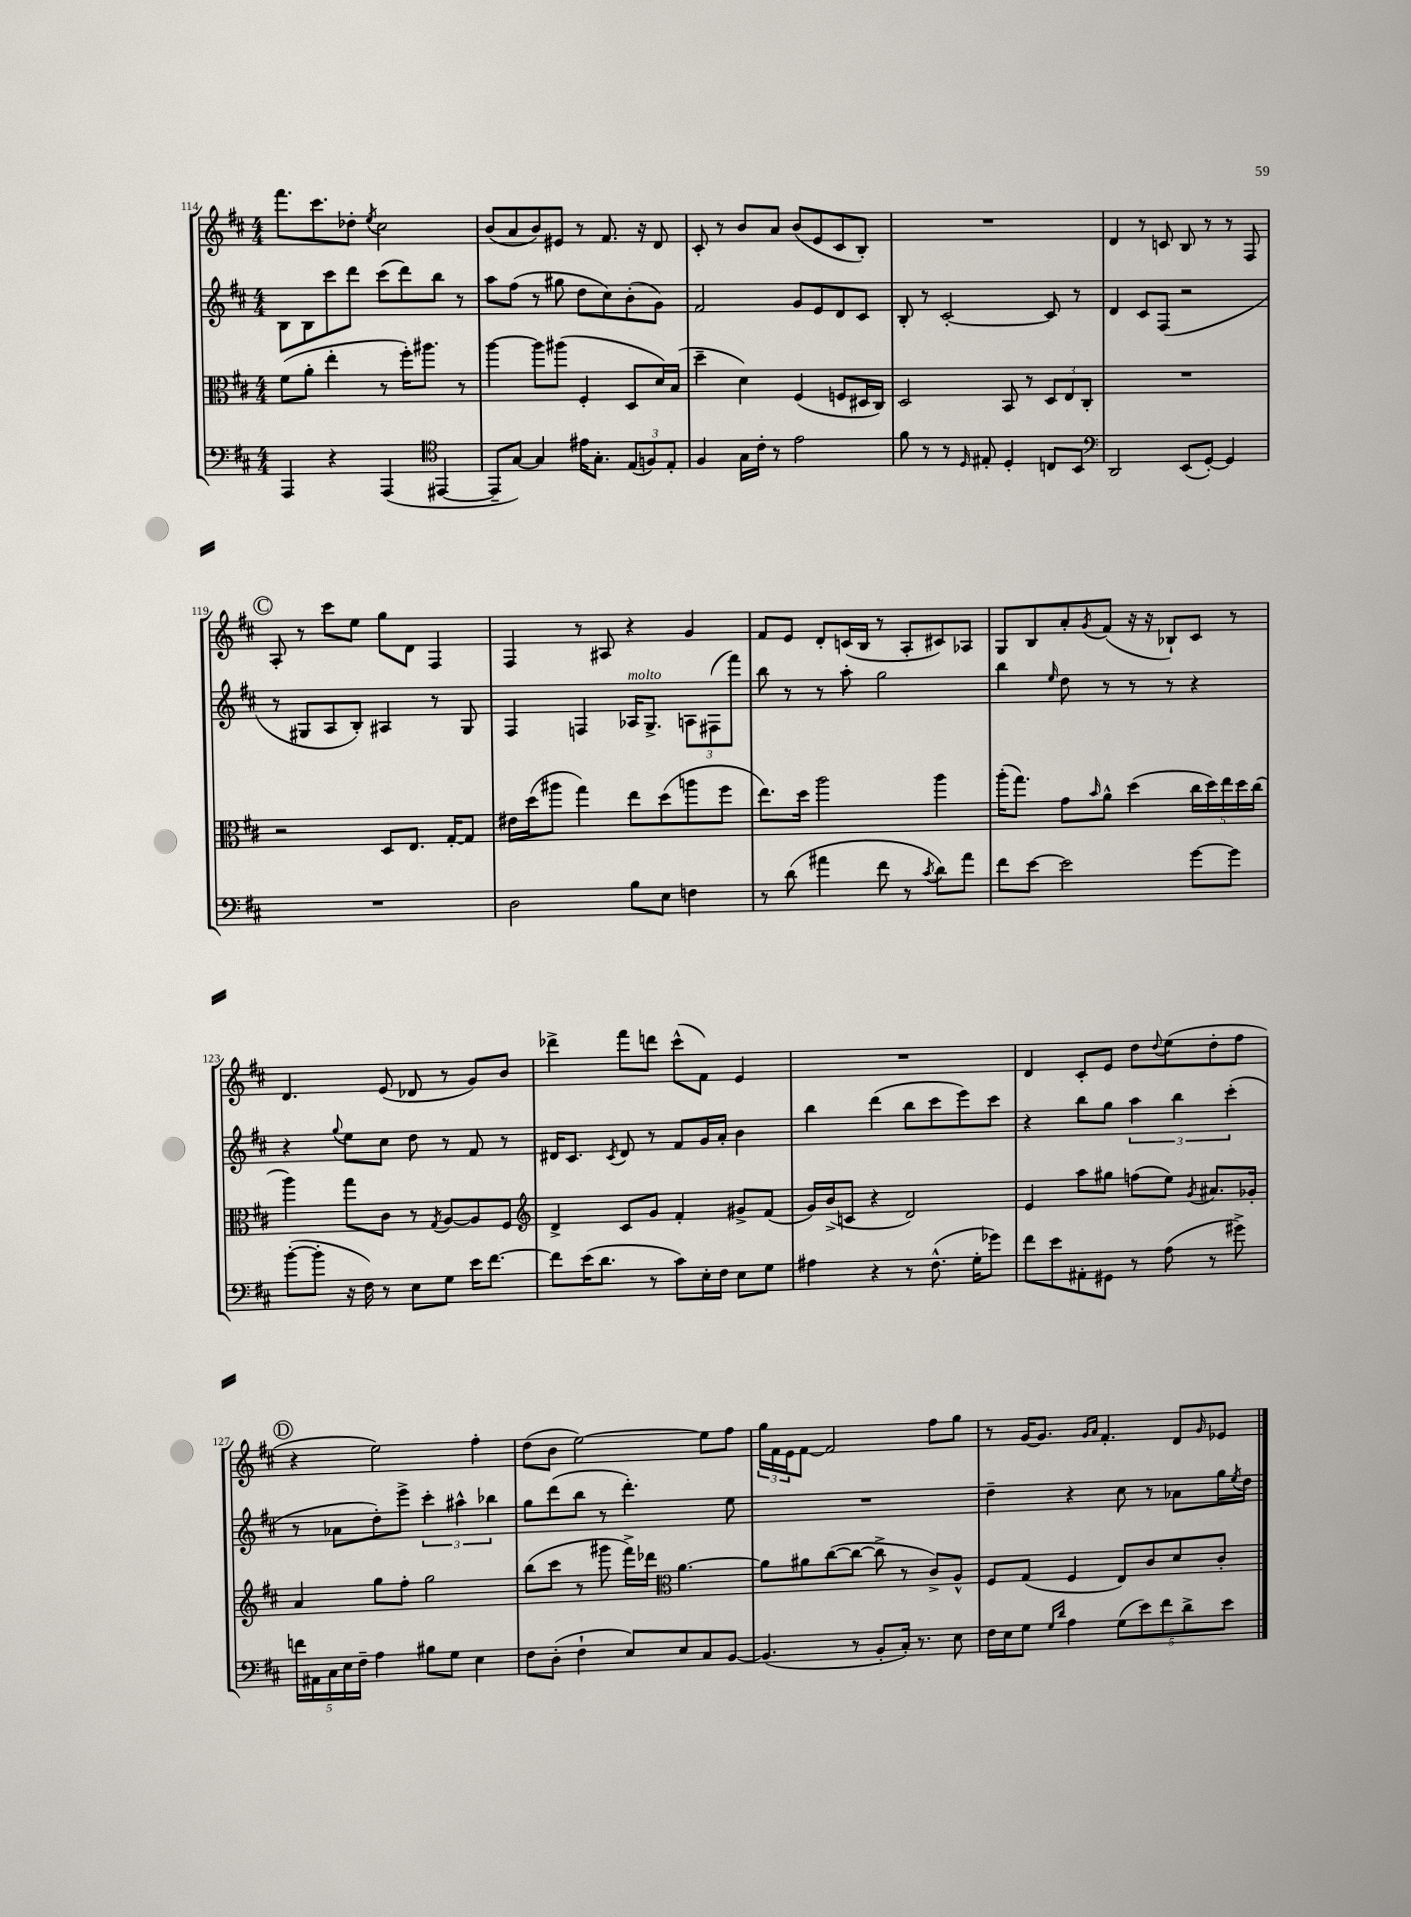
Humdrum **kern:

**kern	**kern	**kern	**kern
*staff4	*staff3	*staff2	*staff1
*clefF4	*clefC3	*clefG2	*clefG2
*k[f#c#]	*k[f#c#]	*k[f#c#]	*k[f#c#]
*M4/4	*M4/4	*M4/4	*M4/4
4AAA	(8f#	8B	8.fff#
.	8a'	8B	.
.	.	.	8.ccc#
4r	4ee'	8ccc#	.
.	.	8ddd	8dd-'
.	.	.	8qee
(4AAA	8r	(8ccc#	2cc#
.	16ff#')	8ddd)	.
.	8.aa#	.	.
*clefC4	*	*	*
[4EE#	.	8bb	.
.	8r	8r	.
=	=	=	=
8EE#~]	[4aa	8aa	(8b
[8G)	.	(8ff#	8a
4G]	8aa]	8r	8b)
.	(8aa#	8gg#	8e#
16e#	4F#'	8dd	8r
8.G'	.	.	.
.	.	8cc#)	8.f#
(12E	8D	(8b'	.
.	.	.	16r
12F)	.	.	.
.	16d)	8g)	8d
12E'	.	.	.
.	(16B	.	.
=	=	=	=
4F#	4dd~	2f#	8c#'
.	.	.	8r
16G	4d)	.	8b
16c#'	.	.	.
8r	.	.	8a
2e	(4F#	8g	(8b
.	.	8e	8e
.	8F	8d	8c#
.	16D#	8c#	8B')
.	16C#)	.	.
=	=	=	=
8f#	2D	8B'	1r
8r	.	8r	.
8r	.	[2c#'	.
16qqD	.	.	.
8E#'	.	.	.
4D'	8BB	.	.
.	8r	.	.
8C	12D	8c#]	.
.	12E	.	.
8BB	.	8r	.
.	12C#'	.	.
=	=	=	=
*clefF4	*	*	*
2DD	1r	4d	4d
.	.	8c#	8r
.	.	(8F#	8c
(8EE	.	2r	8B
[8GG')	.	.	8r
4GG]	.	.	8r
.	.	.	8F#
=	=	=	=
1r	2r	8r	8A'
.	.	8G#	8r
.	.	8A	8ccc#
.	.	8B')	8ee
.	8D	4A#	8gg
.	8.E	.	8d
.	.	8r	4F#
.	[16G'	.	.
.	8G]	8G#	.
=	=	=	=
2D	16e#	4F#	4F#
.	(16dd	.	.
.	8aa#	.	.
.	4gg)	4F	8r
.	.	.	8A#
8B	8ee	16A-	4r
.	.	8.G^	.
8E	(8dd	.	.
4F	8aa	12A	4g
.	.	(12F#	.
.	8ff#	.	.
.	.	12fff#)	.
=	=	=	=
8r	8.ee)	8bb	8f#
(8d	.	8r	8e
.	16dd	.	.
4a#	2aa	8r	8d'
.	.	8aa'	(16c
.	.	.	16B
8f#	.	2gg	8r
8r	.	.	8A'
8qc#	.	.	.
8d)	4aa	.	8c#)
8a#	.	.	8A-
=	=	=	=
8f#	(16aa'	4bb	8G
.	8.gg)	.	.
[8e	.	.	8B
.	.	16qqee	.
2e]	8g	8dd	8a'
.	16qqb	.	8qg
.	8a^^	8r	(8f#
.	(4dd	8r	16r
.	.	.	16r
.	.	8r	8B-`)
[8g	20cc#	4r	8c#
.	20dd)	.	.
.	20ee	.	.
8g]	.	.	8r
.	20dd	.	.
.	(20cc#	.	.
=	=	=	=
([8b'	4aa)	4r	4.d
8b']	.	.	.
.	.	8qqgg	.
16r	8gg	8ee	.
16F#)	.	.	.
8r	8c#	8cc#	(8e
8E	8r	8dd	8d-
.	8qG	.	.
8G	[8A	8r	8r
16e	8A]	8f#	8g)
[8.f#	.	.	.
.	8F#	8r	8b
=	=	=	=
*	*clefG2	*	*
8f#]	4d^	16d#	4ddd-^
.	.	8.c#	.
(16e	.	.	.
8.d	.	.	.
.	.	8qc#	.
.	8c#	8d#	8fff#
8r	8g	8r	8ddd
8c#)	4f#'	8f#	(8ccc#^^
16E'	.	16g	8f#)
16F#	.	16a'	.
8E	8g#^	4b	4e
8G	(8f#	.	.
=	=	=	=
4A#	16g)	4bb	1r
.	(16b^	.	.
.	8c	.	.
4r	4r	(4ddd	.
8r	2d)	8bb	.
(8.F#^^	.	8ccc#	.
.	.	8eee)	.
16G'	.	.	.
8g-)	.	8ccc#	.
=	=	=	=
8f#	4e	4r	4d
8e	.	.	.
8AA#'	8aa	8bb	8c#'
8GG#	8gg#	8gg	8e
8r	(8ff	6aa	8dd
.	.	.	8qqdd
(8A	8ee)	.	(8ee
.	.	6bb	.
.	8qg	.	.
8r	8.a#	.	8dd'
.	.	(6ccc#'	.
8g#^)	.	.	8ff#
.	16g-'	.	.
=	=	=	=
20f	4a	8r	4r
20AA#	.	.	.
20C#	.	.	.
.	.	8a-	.
20E	.	.	.
20F#~	.	.	.
4A	8gg	8dd')	2ee)
.	8ff#'	8eee^	.
8B#	2gg	6ccc#'	.
8G	.	.	.
.	.	6aa#^^	.
4E	.	.	4ff#'
.	.	6bb-	.
=	=	=	=
8F#	(8bb	8gg	(8dd
(8D'	8ccc#	(8ddd	8b
4F#`	8r	8bb	[2ee)
.	8ggg#	8r	.
8E)	16fff#^)	4.ddd')	.
.	16ddd-	.	.
*	*clefC3	*	*
8E	[4.a	.	.
8C#	.	.	8ee]
[8BB	.	8ee	8ff#
=	=	=	=
(4.BB]	8a]	1r	24gg
.	.	.	24f#
.	.	.	24e
.	8a#	.	[8f#
.	([8cc#	.	2f#]
8r	8cc#_	.	.
8BB'	8cc#^]	.	.
16C#')	8r	.	.
8.r	.	.	.
.	8c#^)	.	8ff#
8E	8A^^	.	8gg
=	=	=	=
16F#	8F#	4dd~	8r
16E	.	.	.
8G	(8G	.	[16g
.	.	.	8.g]
16qqG	.	.	.
16qqd	.	.	.
4A	4F#	4r	.
.	.	.	16qqg
.	.	.	16qqa
.	.	.	4.f#'
(10G	8E)	8cc#	.
10e)	.	.	.
.	8c#	8r	.
10f#	.	.	.
.	8d	8a-	8d
10d^	.	.	.
.	.	.	16qqg
.	8c#'	16gg	8e-
10e	.	.	.
.	.	8qee	.
.	.	16dd	.
==	==	==	==
*-	*-	*-	*-
